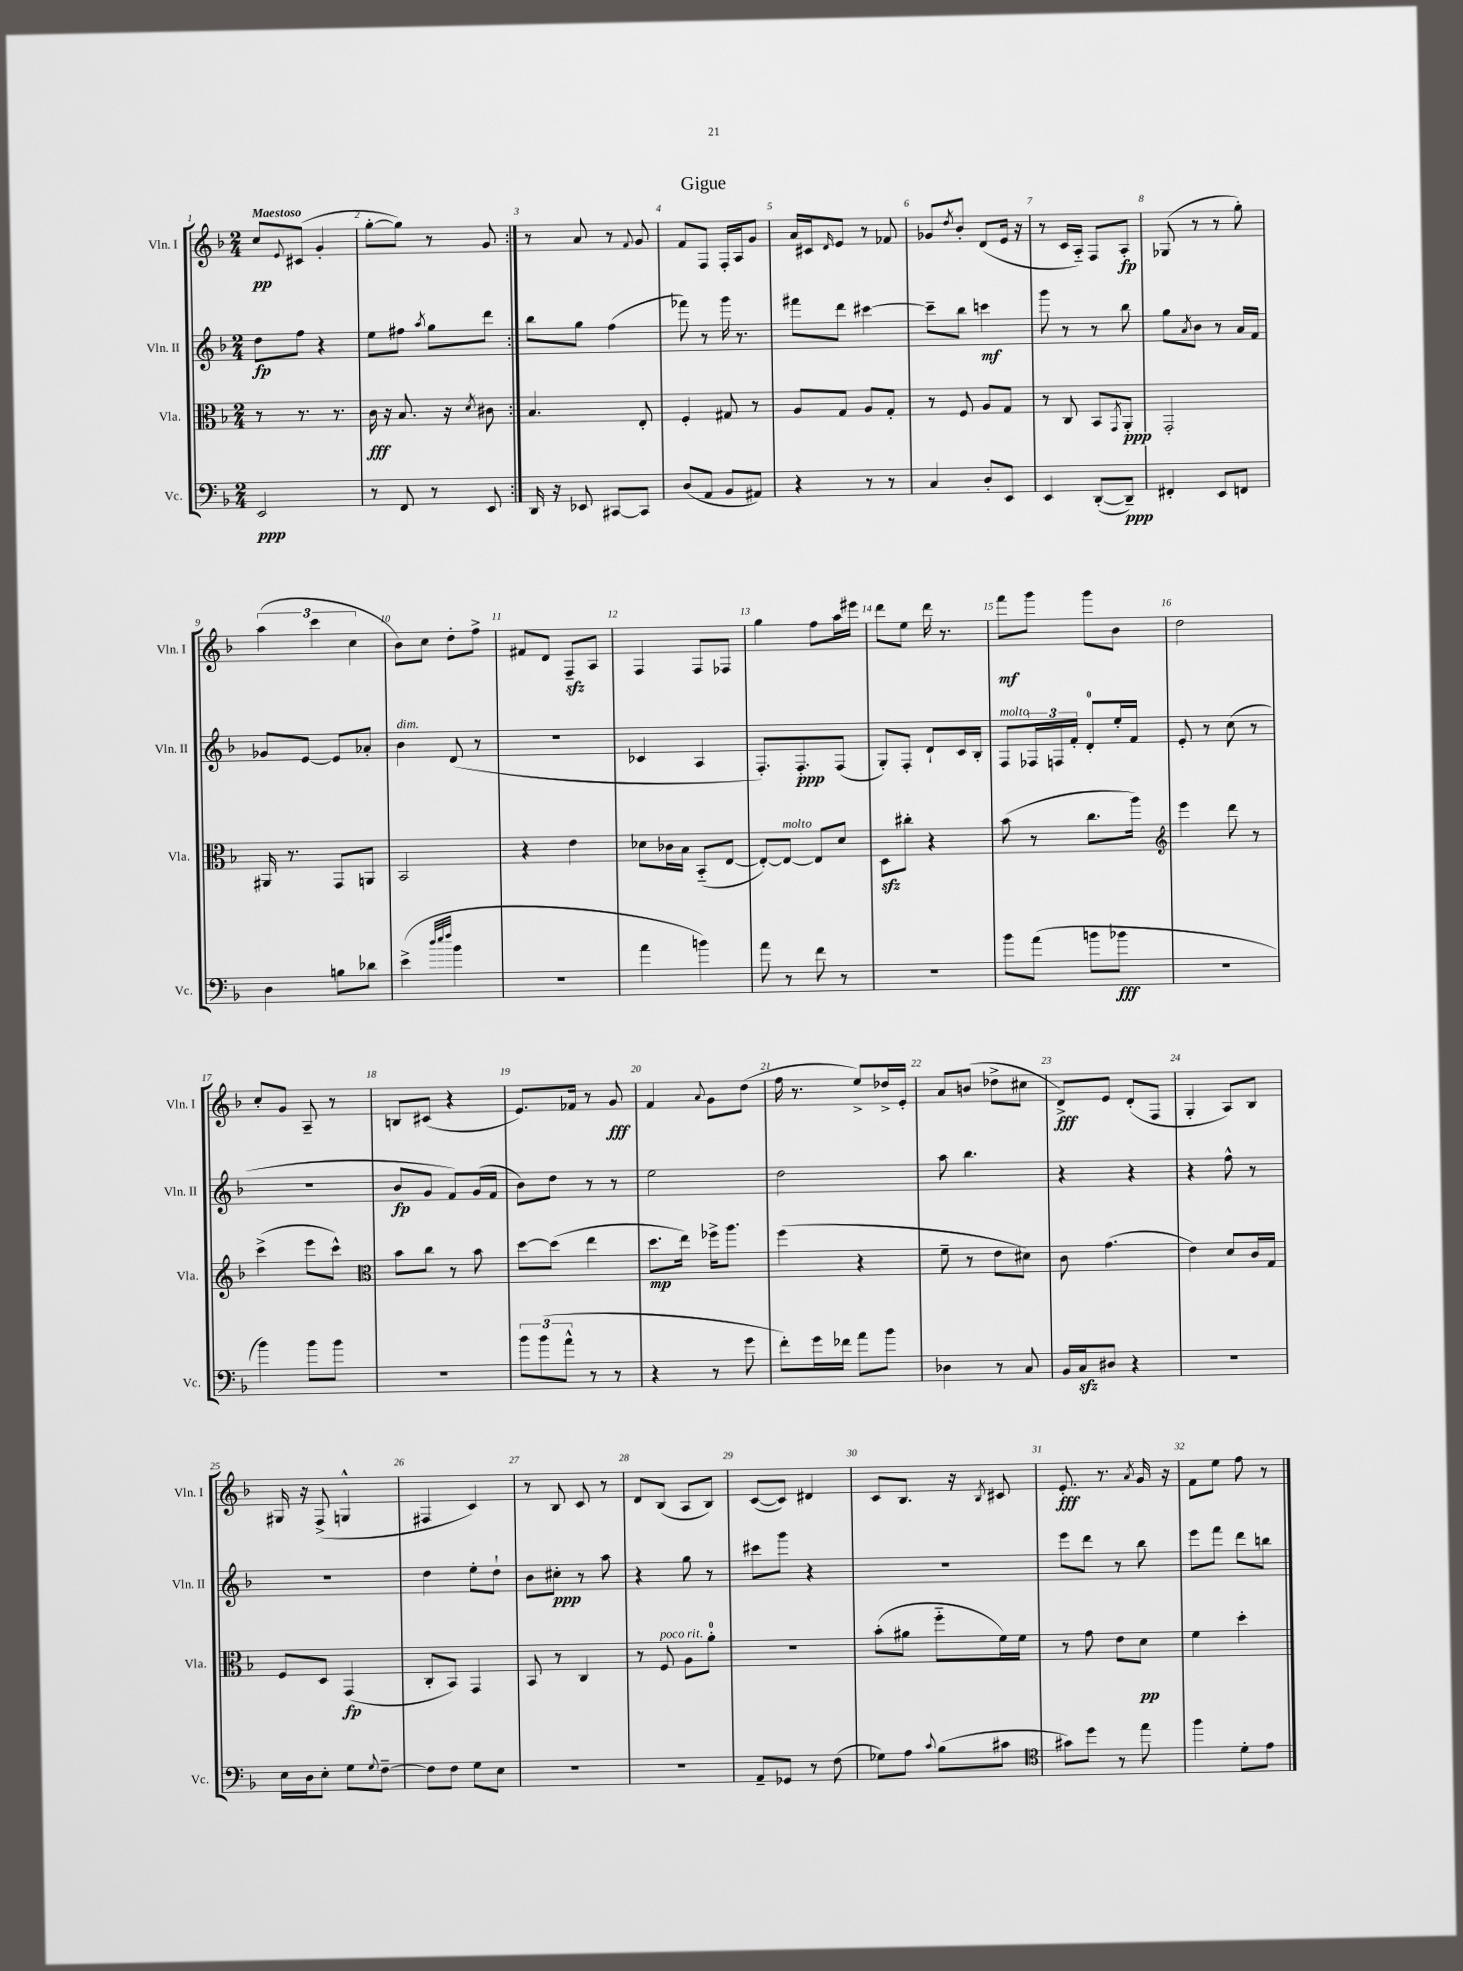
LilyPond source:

\header { title = "Gigue" }
<<
\new StaffGroup <<
\new Staff = "s0" \with { instrumentName = "Vln. I" shortInstrumentName = "Vln. I" } {
    \clef treble \key f \major \numericTimeSignature \time 2/4 \tempo "Maestoso"
    \repeat volta 2 { c''8\pp \appoggiatura { e'8 } cis'8( g'4-. |
    g''8~-. g''8) r8 g'8 | }
    r8 a'8 r8 \appoggiatura { f'8 } g'8 |
    f'8 f8 f16-. a16 g'8 |
    a'16 cis'16 \grace { d'16 } e'8 r8 fes'8 |
    ges'8 \acciaccatura { d''8 } bes'8-. d'8( e'16 r16 |
    r8 c'16 a16-_) f8 a8-.\fp |
    ges8( r8 r8 g''8-.) |
    \tuplet 3/2 { a''4( c'''4 c''4 } |
    bes'8) c''8 d''8-. f''8-> |
    fis'8 d'8 f8--\sfz a8 |
    f4 f8 fes8 |
    g''4 f''8 a''16 eis'''16 |
    d'''8 e''8 d'''16 r8. |
    f'''8\mf g'''8 g'''8 bes'8 |
    d''2 |
    c''8-. g'8 a8-- r8 |
    b8 cis'8( r4 |
    e'8.) fes'16 r8 g'8\fff |
    f'4 \appoggiatura { a'8 } g'8 d''8( |
    f''16 r8. e''8->) des''16-> e'16-. |
    a'8 b'8( des''8-> cis''8 |
    d'8->\fff) e'8 d'8-.( f8 |
    g4-. a8) bes8 |
    gis16 r16 f8->( g4-^ |
    fis4 c'4) |
    r8 bes8 c'8 r8 |
    d'8 bes8( a8 bes8) |
    c'8~( c'8) dis'4 |
    c'8 bes8. r16 \acciaccatura { bes8 } cis'8 |
    e'8.-.\fff r8. \acciaccatura { a'8 } g'16 r16 |
    f'8 e''8 f''8 r8 \bar "|." |
}
\new Staff = "s1" \with { instrumentName = "Vln. II" shortInstrumentName = "Vln. II" } {
    \clef treble \key f \major \numericTimeSignature \time 2/4
    \repeat volta 2 { d''8\fp f''8 r4 |
    e''8 fis''8 \acciaccatura { a''8 } g''8 d'''8 | }
    bes''8 g''8 f''4( |
    fes'''8) r8 g'''16 r8. |
    fis'''8 d'''8 cis'''4~ |
    cis'''8-- bes''8 c'''4\mf |
    g'''8 r8 r8 bes''8 |
    g''8 \acciaccatura { a'8 } bes'8 r8 a'16 f'16 |
    ges'8 e'8~ e'8 aes'8-. |
    bes'4^\markup { \italic "dim." } d'8( r8 |
    r2 |
    ces'4 a4 |
    f8.-.) f8.-.\ppp f8( |
    g8-.) f8-. d'8-! c'16 bes16-. |
    f8^\markup { \italic "molto" } \tuplet 3/2 { fes16 f16 f'16-. } d'8-0-. e''16-. f'16 |
    e'8-. r8 c''8( r8 |
    R2 |
    bes'8\fp g'8 f'8) g'16( f'16 |
    bes'8) d''8 r8 r8 |
    e''2 |
    d''2 |
    a''8 bes''4. |
    r4 r4 |
    r4 f''8-^ r8 |
    R2 |
    d''4 e''8-. d''8-! |
    bes'8 cis''8-.\ppp r8 a''8 |
    r4 g''8 r8 |
    cis'''8 g'''8 r4 |
    R2 |
    e'''8 d'''8 r8 bes''8 |
    e'''8 f'''8 d'''8 b''8 \bar "|." |
}
\new Staff = "s2" \with { instrumentName = "Vla." shortInstrumentName = "Vla." } {
    \clef alto \key f \major \numericTimeSignature \time 2/4
    \repeat volta 2 { r8 r8. r8. |
    c'16\fff r16 bes8. r16 \acciaccatura { d'8 } cis'8 | }
    bes4. e8-. |
    f4-. gis8 r8 |
    a8 g8 a8 g8-. |
    r8 f8 a8 g8 |
    r8 c8 bes,8 \acciaccatura { g,8 } a,8-.\ppp |
    g,2-. |
    ais,16 r8. g,8 a,8 |
    bes,2 |
    r4 e'4 |
    des'8 ces'16 bes16 bes,8-_( e8~ |
    e8~-.) e8~^\markup { \italic "molto" } e8 d'8 |
    d8\sfz cis''8-. r4 |
    bes'8( r8 c''8. a''16) |
    \clef treble e'''4 d'''8 r8 |
    c'''4->( e'''8 c'''8-^) |
    \clef alto bes'8 c''8 r8 bes'8 |
    d''8~ d''8( e''4 |
    d''8.\mp e''16) fes''16-> a''8. |
    f''4( r4 |
    f'8-- r8 e'8 dis'8) |
    c'8 g'4.( |
    e'4) d'8 c'16 g16 |
    f8 d8 g,4\fp( |
    c8-. bes,8) g,4 |
    bes,8 r8 c4 |
    r8 f8^\markup { \italic "poco rit." } a8 a'8-0-. |
    R2 |
    bes'8-.( ais'8 f''8-_ f'16) f'16 |
    r8 g'8 e'8 d'8\pp |
    f'4 d''4-. \bar "|." |
}
\new Staff = "s3" \with { instrumentName = "Vc." shortInstrumentName = "Vc." } {
    \clef bass \key f \major \numericTimeSignature \time 2/4
    \repeat volta 2 { e,2\ppp |
    r8 f,8 r8 e,8 | }
    d,16 r16 ees,8 cis,8~ cis,8 |
    d8( a,8 bes,8 ais,8) |
    r4 r8 r8 |
    c4 d8-. e,8 |
    e,4 d,8~-.( d,8--\ppp) |
    fis,4-. e,8 f,8 |
    d4 b8 des'8 |
    e'4->( \grace { d''32 e''32 f''32 } bes'4 |
    R2 |
    a'4 b'4) |
    a'8 r8 f'8 r8 |
    r2 |
    bes'8 a'8( b'8 bes'8\fff |
    r2 |
    bes'4) bes'8 bes'8 |
    R2 |
    \tuplet 3/2 { bes'8 bes'8( a'8-^ } r8 r8 |
    r4 r8 g'8 |
    f'8-.) g'16 fes'16 a'8 bes'8 |
    des4 r8 c8 |
    bes,16 c16\sfz dis8 r4 |
    r2 |
    e16 d16 e8-. g8 \appoggiatura { g8 } f8~-- |
    f8 f8 g8 e8 |
    R2 |
    R2 |
    a,8-- ges,8 r8 f8( |
    ges8) a8 \appoggiatura { c'8 } bes8( cis'8 |
    \clef tenor gis'8) d''8 r8 e''8 |
    f''4 d'8-. e'8 \bar "|." |
}
>>
>>
\layout { \context { \Score \override BarNumber.break-visibility = ##(#f #t #t) barNumberVisibility = #all-bar-numbers-visible } }
